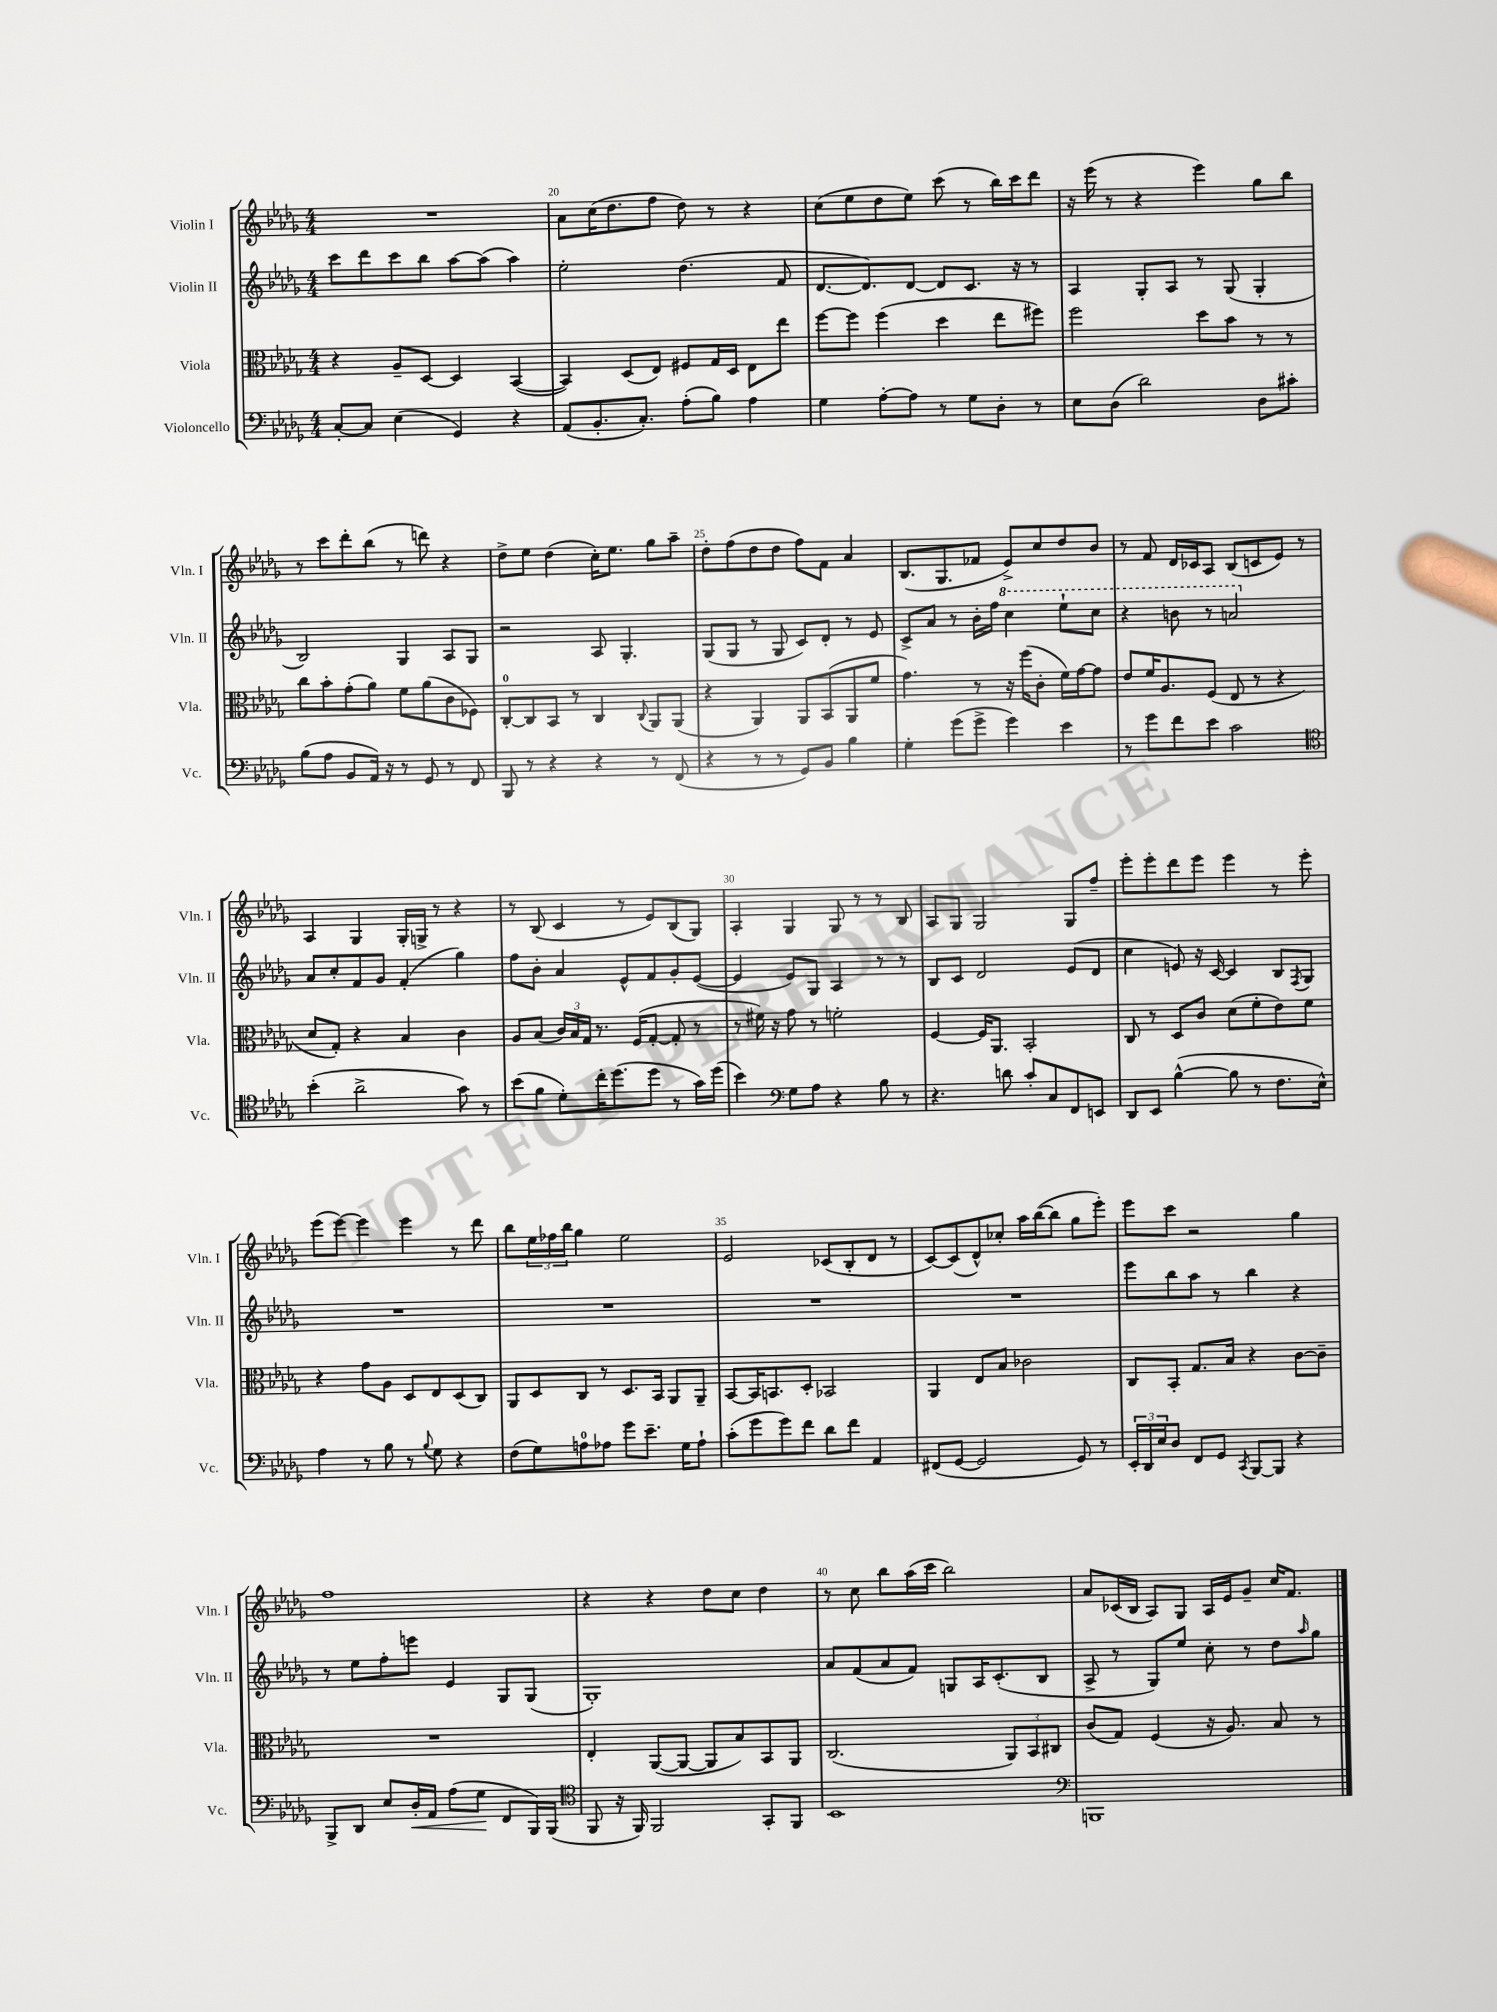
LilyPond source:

<<
\new StaffGroup <<
\new Staff = "s0" \with { instrumentName = "Violin I" shortInstrumentName = "Vln. I" } {
    \clef treble \key des \major \numericTimeSignature \time 4/4
    R1 |
    aes'8 c''16( des''8. f''8 des''8) r8 r4 |
    c''8( ees''8 des''8 ees''8) c'''8( r8 bes''16) c'''16 des'''8 |
    r16 ees'''16( r8 r4 ees'''4) ges''8 bes''8 |
    r8 c'''8 des'''8-. bes''8( r8 d'''8) r4 |
    des''8-> ees''8 des''4( c''16-.) ees''8. ges''8 aes''8-- |
    des''8-. f''8( des''8 des''8 f''8) f'8 aes'4 |
    bes8.( ges8. fes'8 ees'8->) c''8 des''8 bes'8 |
    r8 f'8 des'16 ces'16 aes8 bes8( c'8 ees'8) r8 |
    aes4 ges4 ges16-. g16-> r8 r4 |
    r8 bes8( c'4 r8 ees'8) bes8( ges8) |
    aes4-. ges4 ges8 r8 r8 bes8 |
    aes8 ges8 ges2 ges8 f''8-- |
    ees'''8-. ees'''8-. des'''8 ees'''8 ees'''4 r8 ees'''8-. |
    ees'''8( ees'''8~) ees'''4 ees'''4 r8 des'''8 |
    bes''8 \tuplet 3/2 { ees''16 fes''16 bes''16 } ges''4 ees''2 |
    ees'2 ces'8( bes8-. des'8 r8 |
    c'8~) c'8( des'8-^) ces''8-. aes''16 bes''16~( bes''8 ges''8 ees'''8-.) |
    ees'''8 c'''8 r2 ges''4 |
    f''1 |
    r4 r4 des''8 c''8 des''4 |
    r8 c''8 bes''8 aes''16( c'''16 bes''2) |
    aes'8 ces'16( bes16 aes8) ges8 aes16 ees'16 ges'8-- c''16 f'8. \bar "|." |
}
\new Staff = "s1" \with { instrumentName = "Violin II" shortInstrumentName = "Vln. II" } {
    \clef treble \key des \major \numericTimeSignature \time 4/4
    c'''8 des'''8 c'''8 bes''8 aes''8~ aes''8( aes''4) |
    ees''2-. des''4.( f'8 |
    des'8.~ des'8.) des'8~ des'8 c'8. r16 r8 |
    aes4 ges8-. aes8 r8 ges8( ges4-. |
    bes2) ges4 aes8 ges8 |
    r2 aes8 ges4.-. |
    ges8( ges8 r8 ges8 c'8) des'8-. r8 ees'8 |
    c'8-> aes'8 r8 bes'16-. f''16 \ottava #1 c'''4 ees'''8-! c'''8 |
    r4 b''8 r8 a''2 \ottava #0 |
    aes'8 c''8-. f'8 ges'8 f'4-.( ges''4) |
    f''8 bes'8-. aes'4 ees'8-^ f'8 ges'8-. ees'8~( |
    ees'4 ees'8) ges8 aes4 r8 r8 |
    bes8 c'8 des'2 ees'8( des'8 |
    c''4 e'8) r16 c'16~ c'4 bes8 \acciaccatura { f8 } ges8 |
    R1 |
    R1 |
    R1 |
    R1 |
    ees'''8 bes''8 aes''8 r8 bes''4 r4 |
    r8 ees''8 f''8-. e'''8 ees'4 ges8 ges8( |
    ges1-.) |
    aes'8 f'8( aes'8 f'8) g8 aes16 c'8.-.( bes8 |
    aes8-> r8 ges8) ees''8 c''8-. r8 des''8 \grace { aes''16 } ges''8 \bar "|." |
}
\new Staff = "s2" \with { instrumentName = "Viola" shortInstrumentName = "Vla." } {
    \clef alto \key des \major \numericTimeSignature \time 4/4
    r4 aes8-- des8~ des4 bes,4~( |
    bes,4) des8( ees8) fis8 ges16 des16 ees8 ees''8 |
    f''8~ f''8 f''4( des''4 ees''8 fis''8) |
    f''2 des''8 bes'8 r8 r8 |
    c''8 bes'8-. ges'8-.( aes'8) f'8 aes'8( c'8 fes8) |
    c8-0~-. c8 bes,8 r8 c4 \appoggiatura { c8 } aes,8 aes,8( |
    r4 aes,4) aes,8 bes,8( aes,8 f'8 |
    ges'4.) r8 r16 f''16( c'8-. f'16) ges'16~ ges'8 |
    ees'8 f'16 aes8. f8( ees8 r8 r4 |
    des'8 ges8-.) r4 bes4 c'4 |
    aes8 bes8( \tuplet 3/2 { c'16) bes16 ges16 } r8. f16( ges8~-. ges8-. r8 |
    r8 fis'16) r16 ges'8 r8 f'2-. |
    f4~ f16 aes,8. bes,2-. |
    c8 r8 des8 c'8 des'8( f'8-. ees'8) f'8 |
    r4 ges'8 aes8 des8 ees8 des8( c8) |
    aes,8 des8 c8 r8 des8. bes,16 aes,8 aes,8-- |
    bes,8~ bes,16 b,8. des8-. bes,2 |
    aes,4 ees8 bes8 ces'2 |
    c8 bes,8-. ges8. bes16 r4 c'8~ c'8-- |
    R1 |
    ees4-. aes,8~( aes,8~ aes,8 bes8) bes,8 aes,8 |
    c2.( \tuplet 3/2 { aes,8) bes,8 cis8 } |
    c'8( ges8) f4( r16 aes8.) bes8 r8 \bar "|." |
}
\new Staff = "s3" \with { instrumentName = "Violoncello" shortInstrumentName = "Vc." } {
    \clef bass \key des \major \numericTimeSignature \time 4/4
    c8~-. c8 ees4( ges,4) r4 |
    aes,8( bes,8.-. c8.-.) aes8-.( bes8) aes4 |
    ges4 aes8~-. aes8 r8 ges8 des8-. r8 |
    ees8 des8( des'2) des8 cis'8-. |
    bes8( aes8 bes,8 aes,16) r16 r8 ges,8 r8 f,8 |
    bes,,8 r8 r4 r4 r8 f,8( |
    r4 r8 r8 ges,8) bes,8 bes4 |
    ges4-. ges'8( ges'8-> ges'4) ees'4 |
    r8 ges'8 f'8 ees'8 c'2 |
    \clef tenor bes'4-.( aes'2-> ges'8) r8 |
    bes'8( f'8 des'8-.) c''16-. des''8.( des''8 r8 ges'16) des''16( |
    bes'4) \clef bass ges8 aes8 r4 bes8 r8 |
    r4. d'8 c'8-. c8 f,8 e,8 |
    des,8 ees,8 bes4~-^( bes8 r8 f8. ees16-^) |
    aes4 r8 bes8 r8 \appoggiatura { bes8 } ges8 r4 |
    f8( ges8) a8-0 aes8 ges'8 ees'8.-- ges16 aes8-! |
    c'8-.( ges'8 ges'8) f'8 des'8 f'8 aes,4 |
    fis,8( ges,8~ ges,2 ges,8) r8 |
    \tuplet 3/2 { ees,16-. des,16 ees16 } des8 f,8 ges,8 \acciaccatura { c,8 } bes,,8~ bes,,8 r4 |
    bes,,8-> des,8 ees8 des16-.\< aes,16 aes8( ges8\! f,8 bes,,16) bes,,16( |
    \clef tenor f,8 r16 f,16) f,2 ges,8-. f,8 |
    bes,1 |
    \clef bass b,,1 \bar "|." |
}
>>
>>
\layout { \context { \Score currentBarNumber = #19 \override BarNumber.break-visibility = ##(#f #t #t) barNumberVisibility = #(every-nth-bar-number-visible 5) } }
